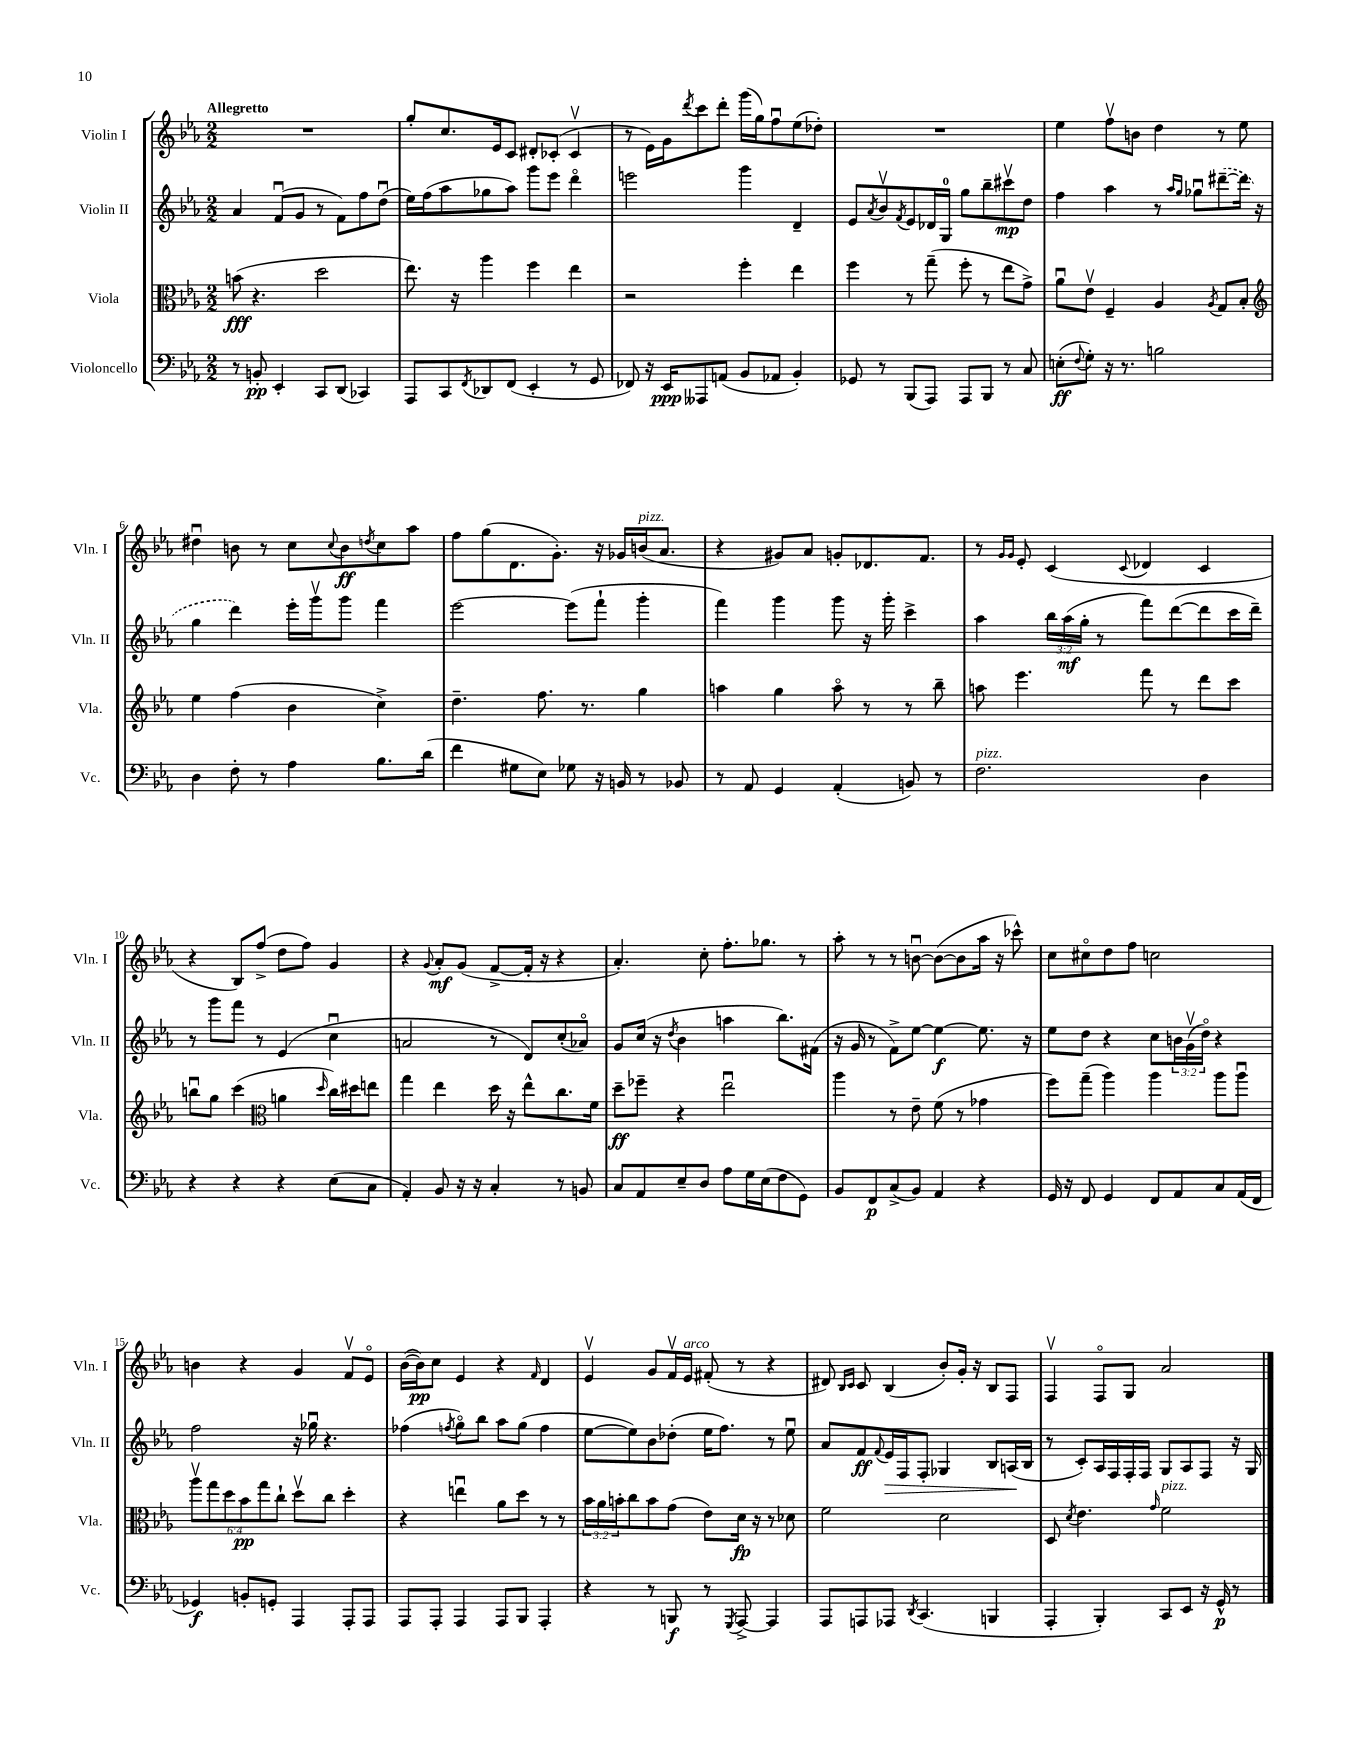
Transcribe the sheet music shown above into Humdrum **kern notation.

**kern	**dynam	**kern	**dynam	**kern	**dynam	**kern	**dynam
*part4	*part4	*part3	*part3	*part2	*part2	*part1	*part1
*staff4	*staff4	*staff3	*staff3	*staff2	*staff2	*staff1	*staff1
*I"Violoncello	*	*I"Viola	*	*I"Violin II	*	*I"Violin I	*
*I'Vc.	*	*I'Vla.	*	*I'Vln. II	*	*I'Vln. I	*
*clefF4	*	*clefC3	*	*clefG2	*	*clefG2	*
*k[b-e-a-]	*	*k[b-e-a-]	*	*k[b-e-a-]	*	*k[b-e-a-]	*
*M2/2	*	*M2/2	*	*M2/2	*	*M2/2	*
=1	=1	=1	=1	=1	=1	=1	=1
!	!	!	!	!	!	!LO:TX:a:B:t=Allegretto	!
8r	.	(8bn\	fff	4a-/	.	1r	.
8BBn'/	pp	4.r	.	.	.	.	.
4EE-'/	.	.	.	(8fu/L	.	.	.
.	.	.	.	8g/J	.	.	.
8CC/L	.	2dd\	.	8r	.	.	.
(8DD/J	.	.	.	8f\L)	.	.	.
4CC-X/)	.	.	.	8ff\	.	.	.
.	.	.	.	(8ddu\J	.	.	.
=2	=2	=2	=2	=2	=2	=2	=2
8AAA-/L	.	8.ee-\)	.	16ee-\LL)	.	8gg'/L	.
.	.	.	.	(16ff\J	.	.	.
8CC/	.	.	.	8aa-\	.	8.cc/	.
.	.	16r	.	.	.	.	.
8qFF/	.	.	.	.	.	.	.
8DD-X/	.	4aa-\	.	8gg-X\	.	.	.
.	.	.	.	.	.	16e-/k	.
(8FF/J	.	.	.	8aa-\J)	.	8c/J	.
4EE-'/	.	4ff\	.	8ggg\L	.	8d#X'/L	.
.	.	.	.	8eee-\J	.	(8c-X'/J	.
8r	.	4ee-\	.	4ddd\	.	4c-v/	.
8GG/	.	.	.	.	.	.	.
=3	=3	=3	=3	=3	=3	=3	=3
8FF-X/)	.	2r	.	2eeen\	.	8r	.
16r	.	.	.	.	.	16e-\LL)	.
16EE-/KL	ppp	.	.	.	.	16g\J	.
.	.	.	.	.	.	8qddd/	.
8AAA--X/	.	.	.	.	.	8ccc\	.
(8AAn/J	.	.	.	.	.	8ddd'\J	.
8BB-/L	.	4ff'\	.	4ggg\	.	(16ggg\LL	.
.	.	.	.	.	.	16gg\J)	.
8AA-X/J	.	.	.	.	.	8ffu\	.
4BB-'/)	.	4ee-\	.	4d~/	.	(8ee-\	.
.	.	.	.	.	.	8dd-X'\J)	.
=4	=4	=4	=4	=4	=4	=4	=4
8GG-X/	.	4ff\	.	8e-/L	.	1r	.
.	.	.	.	8qa-/	.	.	.
8r	.	.	.	8b-v/	.	.	.
.	.	.	.	8qf/	.	.	.
(8BBB-/L	.	8r	.	8e-/	.	.	.
8AAA-/J)	.	(8gg~\	.	16d-X/L	.	.	.
.	.	.	.	16G/JJ	.	.	.
8AAA-/L	.	8ff'\	.	8gg\L	.	.	.
8BBB-/J	.	8r	.	8bb-~\	.	.	.
8r	.	8ee-\L	.	8ccc#Xv\	mp	.	.
8C/	.	8g^\J)	.	8dd\J	.	.	.
=5	=5	=5	=5	=5	=5	=5	=5
(8En'\L	ff	8a-u\L	.	4ff\	.	4ee-\	.
8qqF/	.	.	.	.	.	.	.
8G'\J)	.	8e-v\J	.	.	.	.	.
16r	.	4F~/	.	4aa-\	.	8ffv\L	.
8.r	.	.	.	.	.	.	.
.	.	.	.	.	.	8bn\J	.
2Bn\	.	4A-/	.	8r	.	4dd\	.
.	.	.	.	16qqaa-/LL	.	.	.
.	.	.	.	16qqgg/JJ	.	.	.
.	.	.	.	8gg-Xu\L	.	.	.
.	.	8qA-/	.	.	.	.	.
.	.	8G/L	.	([8ddd#X~\	.	8r	.
.	.	8B-'/J	.	16ddd#\Jk]	.	8ee-\	.
.	.	.	.	16r	.	.	.
!!LO:LB:g=z
=6	=6	=6	=6	=6	=6	=6	=6
*	*	*clefG2	*	*	*	*	*
4D\	.	4ee-\	.	4gg\	.	4dd#Xu\	.
8F'\	.	(4ff\	.	4ddd\)	.	8bn\	.
8r	.	.	.	.	.	8r	.
4A-\	.	4b-\	.	16eee-'\LL	.	8cc\L	.
.	.	.	.	16gggv\J	.	.	.
.	.	.	.	.	.	8qqcc/	.
.	.	.	.	8ggg\J	.	8b\	ff
.	.	.	.	.	.	8qddn/	.
8.B-\L	.	4cc^\)	.	4fff\	.	8cc\	.
.	.	.	.	.	.	8aa-\J	.
(16d\Jk	.	.	.	.	.	.	.
=7	=7	=7	=7	=7	=7	=7	=7
4f\	.	4.dd~\	.	[2eee-\	.	8ff\L	.
.	.	.	.	.	.	(8gg\	.
8G#X\L	.	.	.	.	.	8.d\	.
8E-\J)	.	8.ff\	.	.	.	.	.
.	.	.	.	.	.	8.g'\J)	.
8G-X\	.	.	.	(8eee-\L]	.	.	.
.	.	8.r	.	.	.	.	.
16r	.	.	.	8fff`\J	.	16r	.
16BBn/	.	.	.	.	.	16g-X/LL	.
!	!	!	!	!	!	!LO:TX:a:i:t=pizz.	!
8r	.	4gg\	.	4ggg'\	.	(16bn/J	.
.	.	.	.	.	.	8.a-/J	.
8BB-X/	.	.	.	.	.	.	.
=8	=8	=8	=8	=8	=8	=8	=8
8r	.	4aan\	.	4fff\)	.	4r	.
8AA-/	.	.	.	.	.	.	.
4GG/	.	4gg\	.	4ggg\	.	8g#X/L)	.
.	.	.	.	.	.	8a-/J	.
(4AA-'/	.	8aa\	.	8ggg\	.	8gn'/L	.
.	.	8r	.	16r	.	8.d-X/	.
.	.	.	.	16ggg'\	.	.	.
8BBn/)	.	8r	.	4ccc^\	.	.	.
.	.	.	.	.	.	8.f/J	.
8r	.	8bb-~\	.	.	.	.	.
=9	=9	=9	=9	=9	=9	=9	=9
!LO:TX:a:i:t=pizz.	!	!	!	!	!	!	!
2.F\	.	8aan\	.	4aa-\	.	8r	.
.	.	.	.	.	.	16qqg/LL	.
.	.	.	.	.	.	16qqg/JJ	.
.	.	4.eee-\	.	.	.	8e-'/	.
.	.	.	.	24bb-\LL	.	(4c/	.
.	.	.	.	(24aa-\	mf	.	.
.	.	.	.	24gg'\JJ	.	.	.
.	.	.	.	8r	.	.	.
.	.	.	.	.	.	8qqc/	.
.	.	8fff\	.	8fff\L)	.	4d-X/	.
.	.	8r	.	([8ddd\	.	.	.
4D\	.	8ddd\L	.	8ddd\]	.	4c/	.
.	.	8ccc\J	.	16ccc\L	.	.	.
.	.	.	.	16ddd~\JJ)	.	.	.
!!LO:LB:g=z
=10	=10	=10	=10	=10	=10	=10	=10
4r	.	8bbnu\L	.	8r	.	4r	.
.	.	8gg\J	.	8ggg\L	.	.	.
4r	.	(4ccc\	.	8fff\J	.	8B-/L)	.
.	.	.	.	8r	.	(8ff^/J	.
*	*	*clefC3	*	*	*	*	*
4r	.	4an\	.	(4e-/	.	8dd\L	.
.	.	.	.	.	.	8ff\J)	.
.	.	16qqdd/	.	.	.	.	.
(8E-\L	.	16cc\LL)	.	4ccu\	.	4g/	.
.	.	16dd#X\J	.	.	.	.	.
8C\J	.	8een\J	.	.	.	.	.
=11	=11	=11	=11	=11	=11	=11	=11
4AA-'/)	.	4gg\	.	2an/	.	4r	.
.	.	.	.	.	.	8qqg/	.
8BB-/	.	4ee-\	.	.	.	8a-'/L	mf
16r	.	.	.	.	.	(8g/J	.
16r	.	.	.	.	.	.	.
4C'/	.	16dd\	.	8r	.	[8f^/L	.
.	.	16r	.	.	.	.	.
.	.	8ee-^^\L	.	8d/L)	.	16f'/Jk]	.
.	.	.	.	.	.	16r	.
8r	.	8.cc\	.	(8cc'/	.	4r	.
8BBn/	.	.	.	8a-X/J)	.	.	.
.	.	16f\Jk	.	.	.	.	.
=12	=12	=12	=12	=12	=12	=12	=12
8C/L	.	8dd~\L	ff	8g/L	.	4.a-'/)	.
8AA-/	.	8ff-X~\J	.	(16cc/Jk	.	.	.
.	.	.	.	16r	.	.	.
.	.	.	.	8qdd/	.	.	.
8E-~/	.	4r	.	4b-\	.	.	.
8D/J	.	.	.	.	.	8cc'\	.
8A-\L	.	2ee-u\	.	4aan\	.	8.ff'\L	.
16G\L	.	.	.	.	.	.	.
(16E-\J	.	.	.	.	.	8.gg-X\J	.
8F\	.	.	.	8.bb-\L)	.	.	.
8GG\J)	.	.	.	.	.	8r	.
.	.	.	.	(16f#X\Jk	.	.	.
=13	=13	=13	=13	=13	=13	=13	=13
8BB-/L	.	4aa-\	.	16r	.	8aa-'\	.
.	.	.	.	16g/	.	.	.
8FF/	p	.	.	8r	.	8r	.
(8C^/	.	8r	.	8f^\L)	.	8r	.
8BB-/J)	.	8e-~\	.	[8ee-\J	.	[8bnu\	.
4AA-/	.	(8f\	.	4ee-\_	f	(8b\L_	.
.	.	8r	.	.	.	8b\]	.
4r	.	4g-X\	.	8.ee-\]	.	16aa-\Jk	.
.	.	.	.	.	.	16r	.
.	.	.	.	.	.	8ccc-X^^\)	.
.	.	.	.	16r	.	.	.
=14	=14	=14	=14	=14	=14	=14	=14
16GG/	.	8ff\L)	.	8ee-\L	.	8cc\L	.
16r	.	.	.	.	.	.	.
8FF/	.	(8gg~\J	.	8dd\J	.	8cc#X\	.
4GG/	.	4aa-\)	.	4r	.	8dd\	.
.	.	.	.	.	.	8ff\J	.
8FF/L	.	4aa-\	.	8cc\L	.	2ccn\	.
8AA-/	.	.	.	24bn\L	.	.	.
.	.	.	.	(24gv\	.	.	.
.	.	.	.	24dd\JJ)	.	.	.
8C/	.	8aa-\L	.	4r	.	.	.
(16AA-/L	.	8aa-u\J	.	.	.	.	.
16FF/JJ	.	.	.	.	.	.	.
!!LO:LB:g=z
=15	=15	=15	=15	=15	=15	=15	=15
4GG-X/)	f	12aa-v\L	.	2ff\	.	4bn\	.
.	.	12gg\	.	.	.	.	.
.	.	12dd\	.	.	.	.	.
8BBn'/L	.	12b-\	pp	.	.	4r	.
.	.	12gg\	.	.	.	.	.
8GGn'/J	.	.	.	.	.	.	.
.	.	12cc`\J	.	.	.	.	.
4AAA-/	.	8ddv\L	.	16r	.	4g/	.
.	.	.	.	16gg-Xu\	.	.	.
.	.	8cc\J	.	4.r	.	.	.
8AAA-'/L	.	4dd'\	.	.	.	8fv/L	.
8AAA-/J	.	.	.	.	.	8e-/J	.
=16	=16	=16	=16	=16	=16	=16	=16
8AAA-/L	.	4r	.	(4ff-X\	.	([16b-\LL	.
.	.	.	.	.	.	16b-\J])	pp
8AAA-'/J	.	.	.	.	.	8cc\J	.
.	.	.	.	8qffn/	.	.	.
4AAA-/	.	4eenu\	.	8gg\L)	.	4e-/	.
.	.	.	.	8bb-\J	.	.	.
8AAA-/L	.	8a-\L	.	8aa-\L	.	4r	.
8BBB-/J	.	8dd\J	.	(8gg\J	.	.	.
.	.	.	.	.	.	16qqf/	.
4AAA-'/	.	8r	.	4ff\	.	4d/	.
.	.	8r	.	.	.	.	.
=17	=17	=17	=17	=17	=17	=17	=17
4r	.	24b-\LL	.	[8ee-\L	.	4e-v/	.
.	.	24a-\	.	.	.	.	.
.	.	24bn'\J	.	.	.	.	.
.	.	8cc\	.	8ee-\])	.	.	.
8r	.	8b\	.	8b-\	.	8g/L	.
8BBBn/	f	(8g\J	.	(8dd-X'\J	.	16fv/L	.
!	!	!	!	!	!	!LO:TX:a:i:t=arco	!
.	.	.	.	.	.	16e-/JJ	.
8r	.	8e-\L)	.	16ee-\KL	.	(8f#X'/	.
.	.	.	.	8.ff\J)	.	.	.
8qGGG/	.	.	.	.	.	.	.
[8AAA-^/	.	16d\Jk	fp	.	.	8r	.
.	.	16r	.	.	.	.	.
4AAA-/]	.	8r	.	8r	.	4r	.
.	.	8d-X\	.	8ee-u\	.	.	.
=18	=18	=18	=18	=18	=18	=18	=18
8AAA-/L	.	2f\	.	8a-/L	.	8d#X/)	.
.	.	.	.	.	.	16qqB-/LL	.
.	.	.	.	.	.	16qqc/JJ	.
8AAAn/	.	.	.	8f/	ff	8c/	.
.	.	.	.	8qqf/	.	.	.
!	!	!	!	!	!LO:HP:b	!	!
8AAA-X/J	.	.	.	16e-/L	>	(4B-/	.
.	.	.	.	16F/J	.	.	.
8qDD/	.	.	.	.	.	.	.
(4.CC/	.	.	.	8F'/J	.	.	.
.	.	2d\	.	4G-X/	.	8b-'/L)	.
.	.	.	.	.	.	16g'/Jk	.
.	.	.	.	.	.	16r	.
4BBBn/	.	.	.	8B-/L	.	8B-/L	.
.	.	.	.	(16An/L	.	8F/J	.
.	.	.	.	16B-/JJ	]	.	.
=19	=19	=19	=19	=19	=19	=19	=19
4AAA-'/	.	8D/	.	8r	.	4Fv/	.
.	.	8qd/	.	.	.	.	.
.	.	4.e-\	.	8c'/L)	.	.	.
4BBB-'/)	.	.	.	16A-/L	.	8F/L	.
.	.	.	.	16F/	.	.	.
.	.	.	.	16F'/	.	8G/J	.
.	.	.	.	16F/JJ	.	.	.
.	.	16qqg/	.	.	.	.	.
!	!	!LO:TX:a:i:t=pizz.	!	!	!	!	!
8CC/L	.	2f\	.	8G/L	.	2a-/	.
8EE-/J	.	.	.	8A-/	.	.	.
16r	.	.	.	8F/J	.	.	.
16GG^^/	p	.	.	.	.	.	.
8r	.	.	.	16r	.	.	.
.	.	.	.	16G/	.	.	.
==	==	==	==	==	==	==	==
*-	*-	*-	*-	*-	*-	*-	*-
